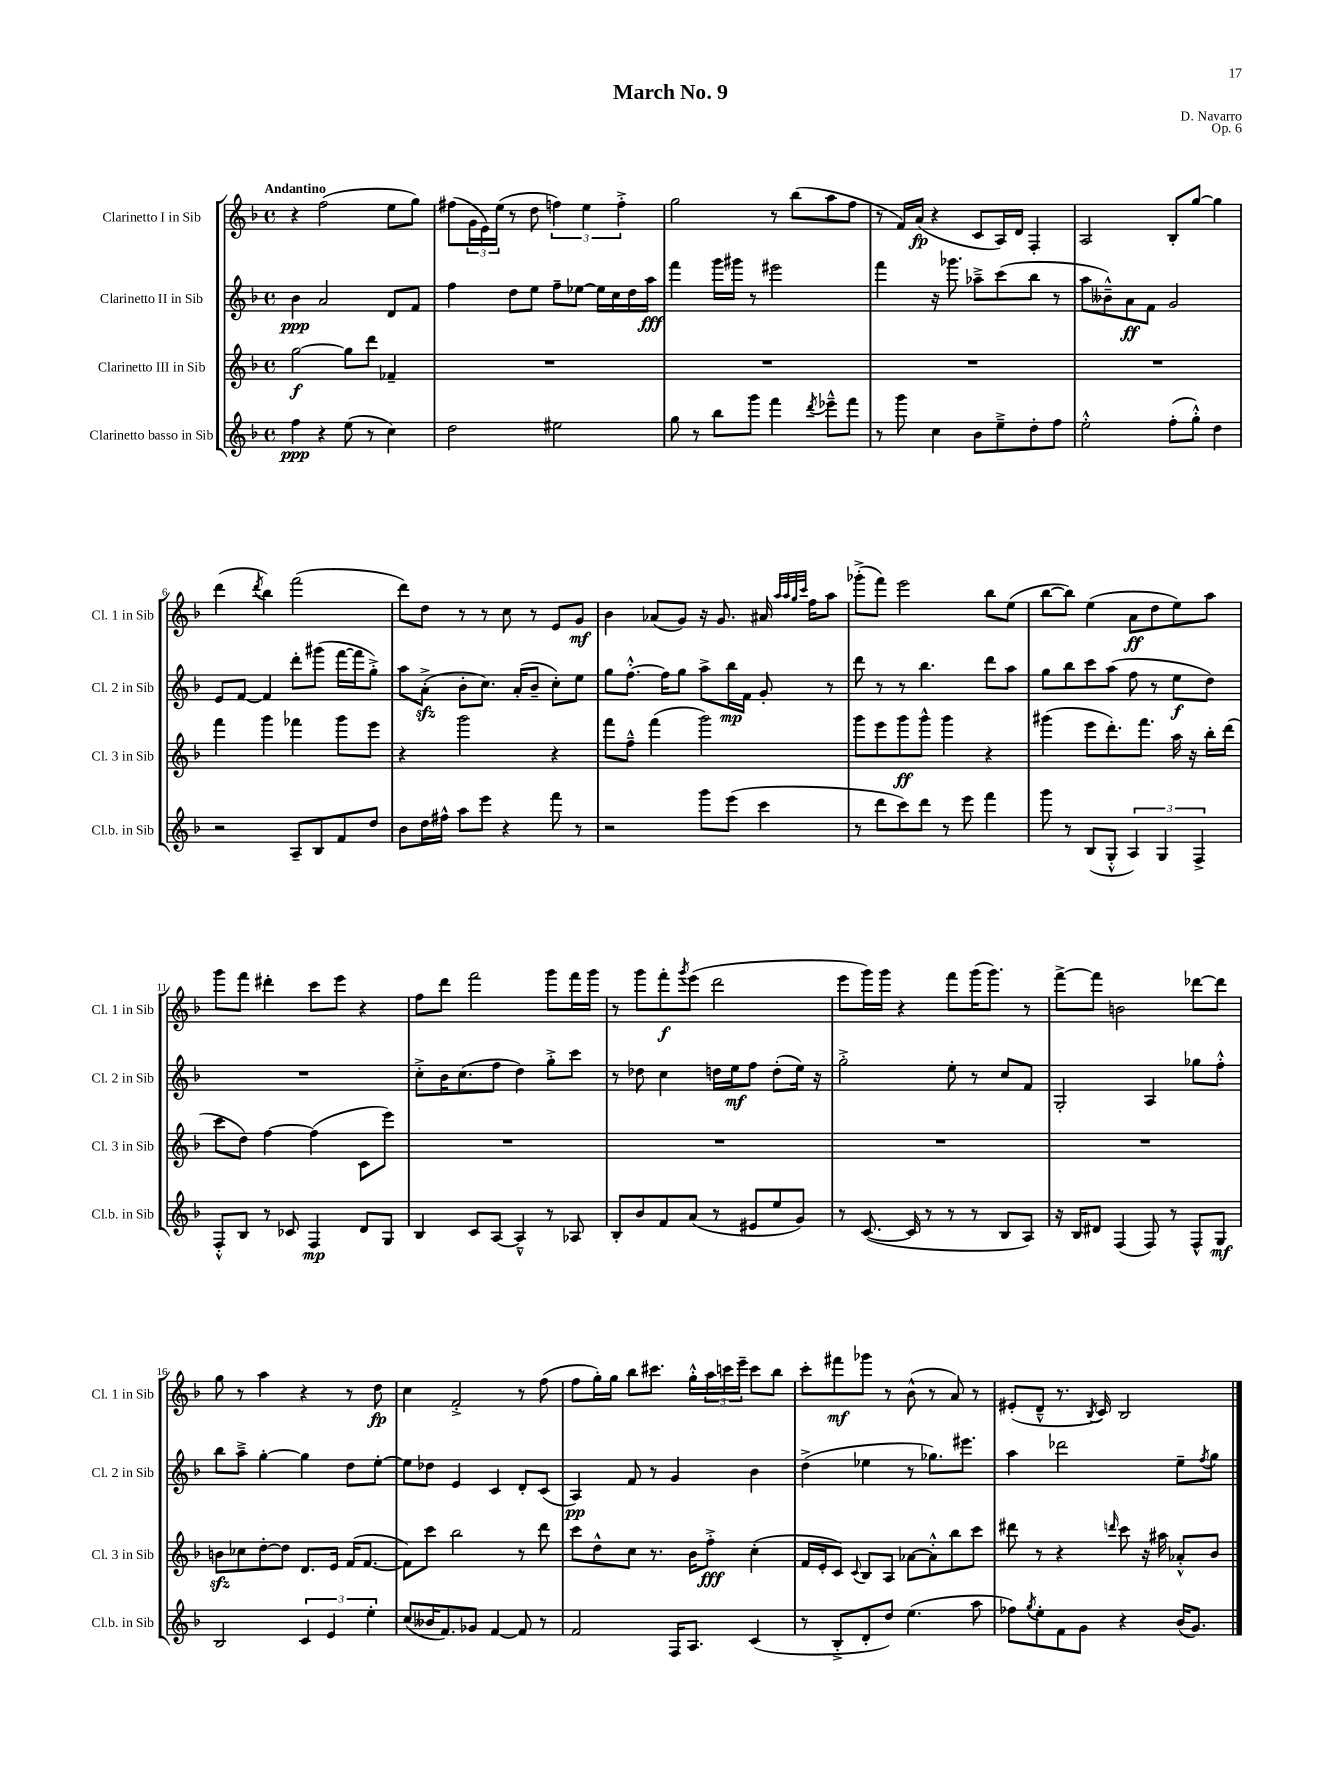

**kern	**kern	**kern	**kern
*staff4	*staff3	*staff2	*staff1
*clefG2	*clefG2	*clefG2	*clefG2
*k[b-]	*k[b-]	*k[b-]	*k[b-]
*M4/4	*M4/4	*M4/4	*M4/4
*met(c)	*met(c)	*met(c)	*met(c)
4ff\	[2gg\	4b-\	4r
4r	.	2a/	(2ff\
(8ee\	8gg\]L	.	.
8r	8ddd\J	.	.
4cc\)	4f-~/	8d/L	8ee\L
.	.	8f/J	8gg\J)
=	=	=	=
2dd\	1r	4ff\	(8ff#\L
.	.	.	24g\L
.	.	.	24e\)
.	.	.	(24ee\JJ
.	.	8dd\L	8r
.	.	8ee\J	8dd\
2ee#\	.	8ff~\L	6ff\)
.	.	[8ee-\J	.
.	.	.	6ee\
.	.	16ee-\]LL	.
.	.	16cc\	.
.	.	.	6ff'^\
.	.	16dd\	.
.	.	16aa\JJ	.
=	=	=	=
8gg\	1r	4fff\	2gg\
8r	.	.	.
8bb-\L	.	16ggg\LL	.
.	.	16ggg#\JJ	.
8ggg\J	.	8r	.
4fff\	.	2eee#\	8r
.	.	.	(8bb-\L
8qddd/	.	.	.
8eee-~^^\L	.	.	8aa\
8fff\J	.	.	8ff\J
=	=	=	=
8r	1r	4fff\	8r
8ggg\	.	.	16f/LL)
.	.	.	(16a/JJ
4cc\	.	16r	4r
.	.	8.ggg-\	.
8b-\L	.	8aa-~^\L	8c/L
8ee~^\	.	(8ccc\	16A/L)
.	.	.	16d/JJ
8dd'\	.	8bb-\J	4F'/
8ff\J	.	8r	.
=	=	=	=
2ee'^^\	1r	8aa\L	2A/
.	.	8b--~^^\)	.
.	.	8a\	.
.	.	8f\J	.
(8ff'\L	.	2g/	8B-'/L
8gg'^^\J)	.	.	[8gg/J
4dd\	.	.	4gg\]
=	=	=	=
2r	4fff\	8e/L	(4ddd\
.	.	[8f/J	.
.	.	.	8qddd/
.	4ggg\	4f/]	4bb-\)
8A~/L	4fff-\	8ddd'\L	(2fff\
8B-/	.	(8ggg#\J	.
8f/	8ggg\L	[16fff\LL	.
.	.	16fff\]J	.
8dd/J	8eee\J	8gg'^\J)	.
=	=	=	=
8b-\L	4r	8aa\L	8ddd\L)
16dd\L	.	(8a'^\J	8dd\J
16ff#^^\JJ	.	.	.
8aa\L	2ggg\	8b-'\L	8r
8eee\J	.	8.cc\J)	8r
4r	.	.	8cc\
.	.	(16a'/LK	.
.	.	8b-~/J	8r
8fff\	4r	8cc'\L)	8e/L
8r	.	8ee\J	8g/J
=	=	=	=
2r	8fff\L	8gg\L	4b-\
.	8ff~^^\J	[8.ff'^^\J	.
.	(4fff\	.	(8a-/L
.	.	16ff\]LK	.
.	.	8gg\J	8g/J)
8ggg\L	2ggg\)	8aa^\L	16r
.	.	.	8.g/
(8eee\J	.	16bb-\L	.
.	.	16f\JJ	.
4ccc\	.	8g'/	16a#/
.	.	.	32qqaa/LLL
.	.	.	32qqaa/
.	.	.	32qqgg/
.	.	.	32qqccc/JJJ
.	.	.	16ff\LK
.	.	8r	8aa\J
=	=	=	=
8r	8ggg\L	8ddd\	(8ggg-'^\L
8ddd\L	8eee\	8r	8fff\J)
8ccc\)	8ggg\	8r	2eee\
8ddd\J	8ggg^^\J	4.bb-\	.
8r	4ggg\	.	.
8eee\	.	.	.
4fff\	4r	8ddd\L	8bb-\L
.	.	8aa\J	(8ee\J
=	=	=	=
8ggg\	(4ggg#\	8gg\L	[8bb-\L
8r	.	8bb-\	8bb-\]J)
(8B-/L	8eee\L	8ccc\	(4ee\
8G'^^/J	8.ddd'\)	(8aa\J	.
6A/)	.	8ff\	8a\L
.	8.fff\J	.	.
.	.	8r	8dd\
6G/	.	.	.
.	16aa\	8ee\L	8ee\)
.	16r	.	.
6F^/	.	.	.
.	16bb-'\LL	8dd\J)	8aa\J
.	(16ddd\JJ	.	.
=	=	=	=
8F'^^/L	8ccc\L	1r	8ggg\L
8B-/J	8dd\J)	.	8fff\J
8r	[4ff\	.	4ddd#'\
8c-/	.	.	.
4F/	(4ff\]	.	8ccc\L
.	.	.	8eee\J
8d/L	8c\L	.	4r
8G/J	8eee\J)	.	.
=	=	=	=
4B-/	1r	8cc'^\L	8ff\L
.	.	16b-\K	8ddd\J
.	.	(8.cc\	.
8c/L	.	.	2fff\
[8A/J	.	8ff\J	.
4A~^^/]	.	4dd\)	.
8r	.	8gg'^\L	8ggg\L
8A-/	.	8ccc\J	16fff\L
.	.	.	16ggg\JJ
=	=	=	=
8B-'/L	1r	8r	8r
8b-/	.	8dd-\	8ggg\L
8f/	.	4cc\	8fff'\
.	.	.	8qggg/
(8a/J	.	.	(8eee\J
8r	.	16dd\LL	2ddd\
.	.	16ee\J	.
8e#/L	.	8ff\J	.
8ee/	.	(8dd'\L	.
8g/J)	.	16ee\Jk)	.
.	.	16r	.
=	=	=	=
8r	1r	2gg'^\	8eee\L
([8.c/	.	.	16ggg\L)
.	.	.	16ggg\JJ
.	.	.	4r
16c/]	.	.	.
8r	.	.	.
8r	.	8ee'\	8fff\L
8r	.	8r	(16ggg\K
.	.	.	8.ggg\J)
8B-/L	.	8cc/L	.
8A/J)	.	8f/J	8r
=	=	=	=
16r	1r	2G'/	[8fff^\L
16B-/LK	.	.	.
8d#/J	.	.	8fff\]J
(4F/	.	.	2b\
8F/)	.	4A/	.
8r	.	.	.
8F^^/L	.	8gg-\L	[8ddd-\L
8G/J	.	8ff'^^\J	8ddd-\]J
=	=	=	=
2B-/	8b\L	8bb-\L	8gg\
.	8cc-\	8aa~^\J	8r
.	[8dd'\	[4gg'\	4aa\
.	8dd\]J	.	.
6c/	8.d/L	4gg\]	4r
6e/	.	.	.
.	16e/Jk	.	.
.	(16f/LK	8dd\L	8r
.	[8.f/J	.	.
6ee'\	.	.	.
.	.	[8ee'\J	8dd\
=	=	=	=
(8cc/L	8f\]L)	8ee\]L	4cc\
16b--/K	8ccc\J	8dd-\J	.
8.f/)	.	.	.
.	2bb-\	4e/	2f'^/
8g-/J	.	.	.
[4f/	.	4c/	.
8f/]	8r	8d'/L	8r
8r	8ddd\	(8c/J	(8ff\
=	=	=	=
2f/	8ccc\L	4A/)	8ff\L
.	8dd^^\	.	16gg'\L)
.	.	.	16gg\JJ
.	8cc\J	8f/	8bb-\L
.	8.r	8r	8.ccc#\J
16F/LK	.	4g/	.
8.A/J	16b-\LK	.	16gg'^^\LL
.	8ff'^\J	.	24aa\
.	.	.	24ccc\
.	.	.	24eee~\JJ
(4c/	(4cc'\	4b-\	8ccc\L
.	.	.	8bb-\J
=	=	=	=
8r	16f/LL	(4dd^\	8ccc'\L
.	16e'/J	.	.
8B-'^/L	8c/J)	.	8fff#\
.	8qqc/	.	.
8d'/	8B-/L	4ee-\	8ggg-\J
8dd/J)	8A/J	.	8r
(4.ee\	[8a-\L	8r	(8b-^^\
.	8a-'^^\]	8.gg-\L)	8r
.	8bb-\	.	8a/)
.	.	8.eee#\J	.
8aa\	8ccc\J	.	8r
=	=	=	=
8ff-\L)	8ddd#\	4aa\	(8e#'/L
8qgg/	.	.	.
8ee'\	8r	.	8d~^^/J
8f\	4r	2ddd-\	8.r
8g\J	.	.	.
.	.	.	8qB-/
.	.	.	16c/)
.	16qqddd/	.	.
4r	8ccc\	.	2B-/
.	16r	.	.
.	16aa#\	.	.
(16b-/LK	8a-'^^/L	8ee~\L	.
8.g/J)	.	.	.
.	.	8qff/	.
.	8b-/J	8gg\J	.
==	==	==	==
*-	*-	*-	*-
